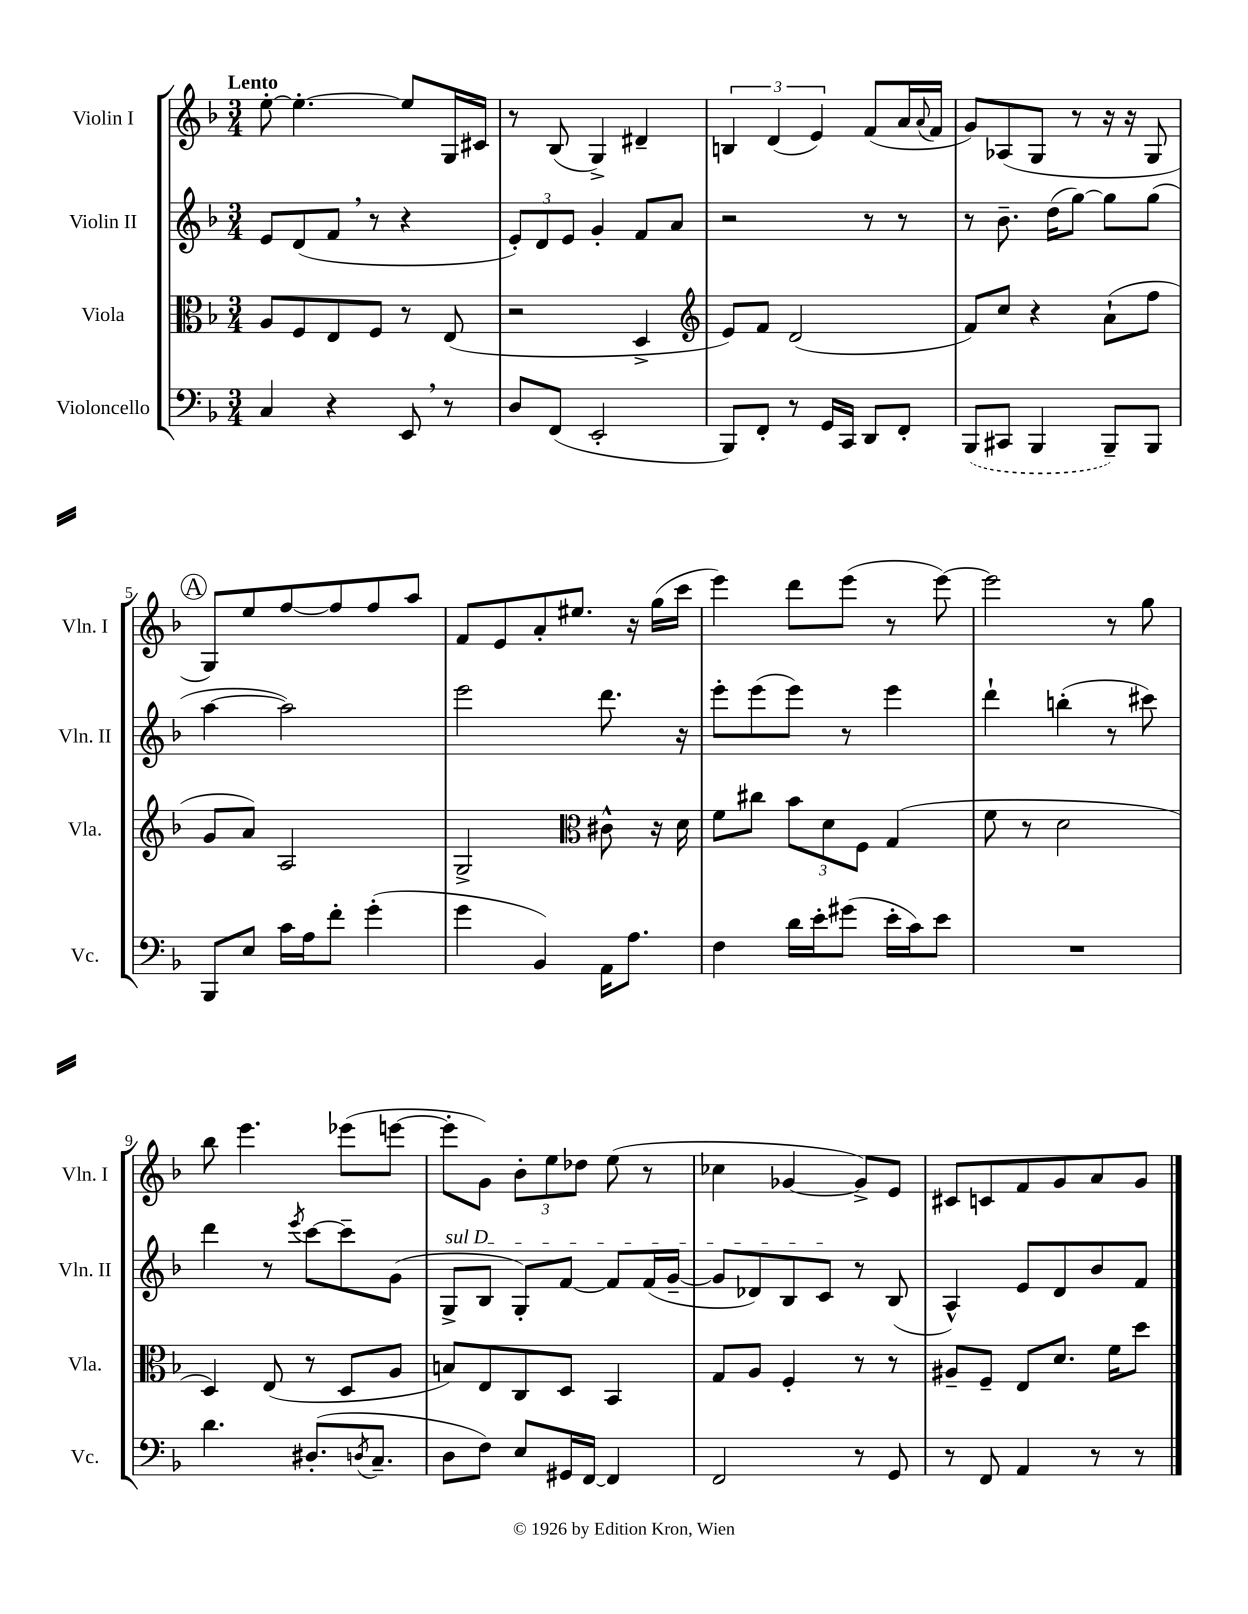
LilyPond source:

<<
\new StaffGroup <<
\new Staff = "s0" \with { instrumentName = "Violin I" shortInstrumentName = "Vln. I" } {
    \clef treble \key f \major \numericTimeSignature \time 3/4 \tempo "Lento"
    e''8~-. e''4.~-. e''8 g16 cis'16 |
    r8 bes8( g4->) dis'4-- |
    \tuplet 3/2 { b4 d'4( e'4) } f'8( a'16 \appoggiatura { a'8 } f'16 |
    g'8) aes8( g8 r8 r16 r16 g8 |
    \mark \markup { \circle "A" } g8) e''8 f''8~ f''8 f''8 a''8 |
    f'8 e'8 a'8-. eis''8. r16 g''16( c'''16 |
    e'''4) d'''8 e'''8( r8 e'''8~) |
    e'''2 r8 g''8 |
    bes''8 e'''4. ees'''8( e'''8~ |
    e'''8-. g'8) \tuplet 3/2 { bes'8-. e''8 des''8 } e''8( r8 |
    ces''4 ges'4~ ges'8->) e'8 |
    cis'8 c'8 f'8 g'8 a'8 g'8 \bar "|." |
}
\new Staff = "s1" \with { instrumentName = "Violin II" shortInstrumentName = "Vln. II" } {
    \clef treble \key f \major \numericTimeSignature \time 3/4
    e'8 d'8( f'8 \breathe r8 r4 |
    \tuplet 3/2 { e'8-.) d'8 e'8 } g'4-. f'8 a'8 |
    r2 r8 r8 |
    r8 bes'8.-- d''16( g''8~) g''8 g''8( |
    \mark \markup { \circle "A" } a''4~ a''2) |
    e'''2 d'''8. r16 |
    e'''8-. e'''8( e'''8) r8 e'''4 |
    d'''4-! b''4-.( r8 cis'''8) |
    d'''4 r8 \acciaccatura { e'''8 } c'''8~ c'''8-- g'8( |
    \once \override TextSpanner.bound-details.left.text = \markup { \italic "sul D" } g8->\startTextSpan bes8 g8-.) f'8~ f'8 f'16( g'16~-- |
    g'8 des'8) bes8 c'8\stopTextSpan r8 bes8( |
    a4-^) e'8 d'8 bes'8 f'8 \bar "|." |
}
\new Staff = "s2" \with { instrumentName = "Viola" shortInstrumentName = "Vla." } {
    \clef alto \key f \major \numericTimeSignature \time 3/4
    a8 f8 e8 f8 r8 e8( |
    r2 d4-> |
    \clef treble e'8) f'8 d'2( |
    f'8) c''8 r4 a'8-!( f''8 |
    \mark \markup { \circle "A" } g'8 a'8) a2 |
    g2-> \clef alto cis'8-^ r16 d'16 |
    f'8 cis''8 \tuplet 3/2 { bes'8 d'8 f8 } g4( |
    f'8 r8 d'2 |
    d4) e8( r8 d8 a8 |
    b8) e8 c8 d8 bes,4 |
    g8 a8 f4-. r8 r8 |
    ais8-- f8-- e8 d'8. f'16 d''8 \bar "|." |
}
\new Staff = "s3" \with { instrumentName = "Violoncello" shortInstrumentName = "Vc." } {
    \clef bass \key f \major \numericTimeSignature \time 3/4
    c4 r4 e,8 \breathe r8 |
    d8 f,8( e,2-. |
    bes,,8) f,8-. r8 g,16 c,16 d,8 f,8-. |
    \once \slurDashed bes,,8( cis,8 bes,,4 bes,,8--) bes,,8 |
    \mark \markup { \circle "A" } bes,,8 e8 c'16 a16 f'8-. g'4-.( |
    g'4 bes,4) a,16 a8. |
    f4 d'16 e'16-. gis'8( e'16-. c'16) e'8 |
    R2. |
    d'4. dis8.-.( \acciaccatura { d8 } c8.-- |
    d8 f8) e8 gis,16 f,16~ f,4 |
    f,2 r8 g,8 |
    r8 f,8 a,4 r8 r8 \bar "|." |
}
>>
>>
